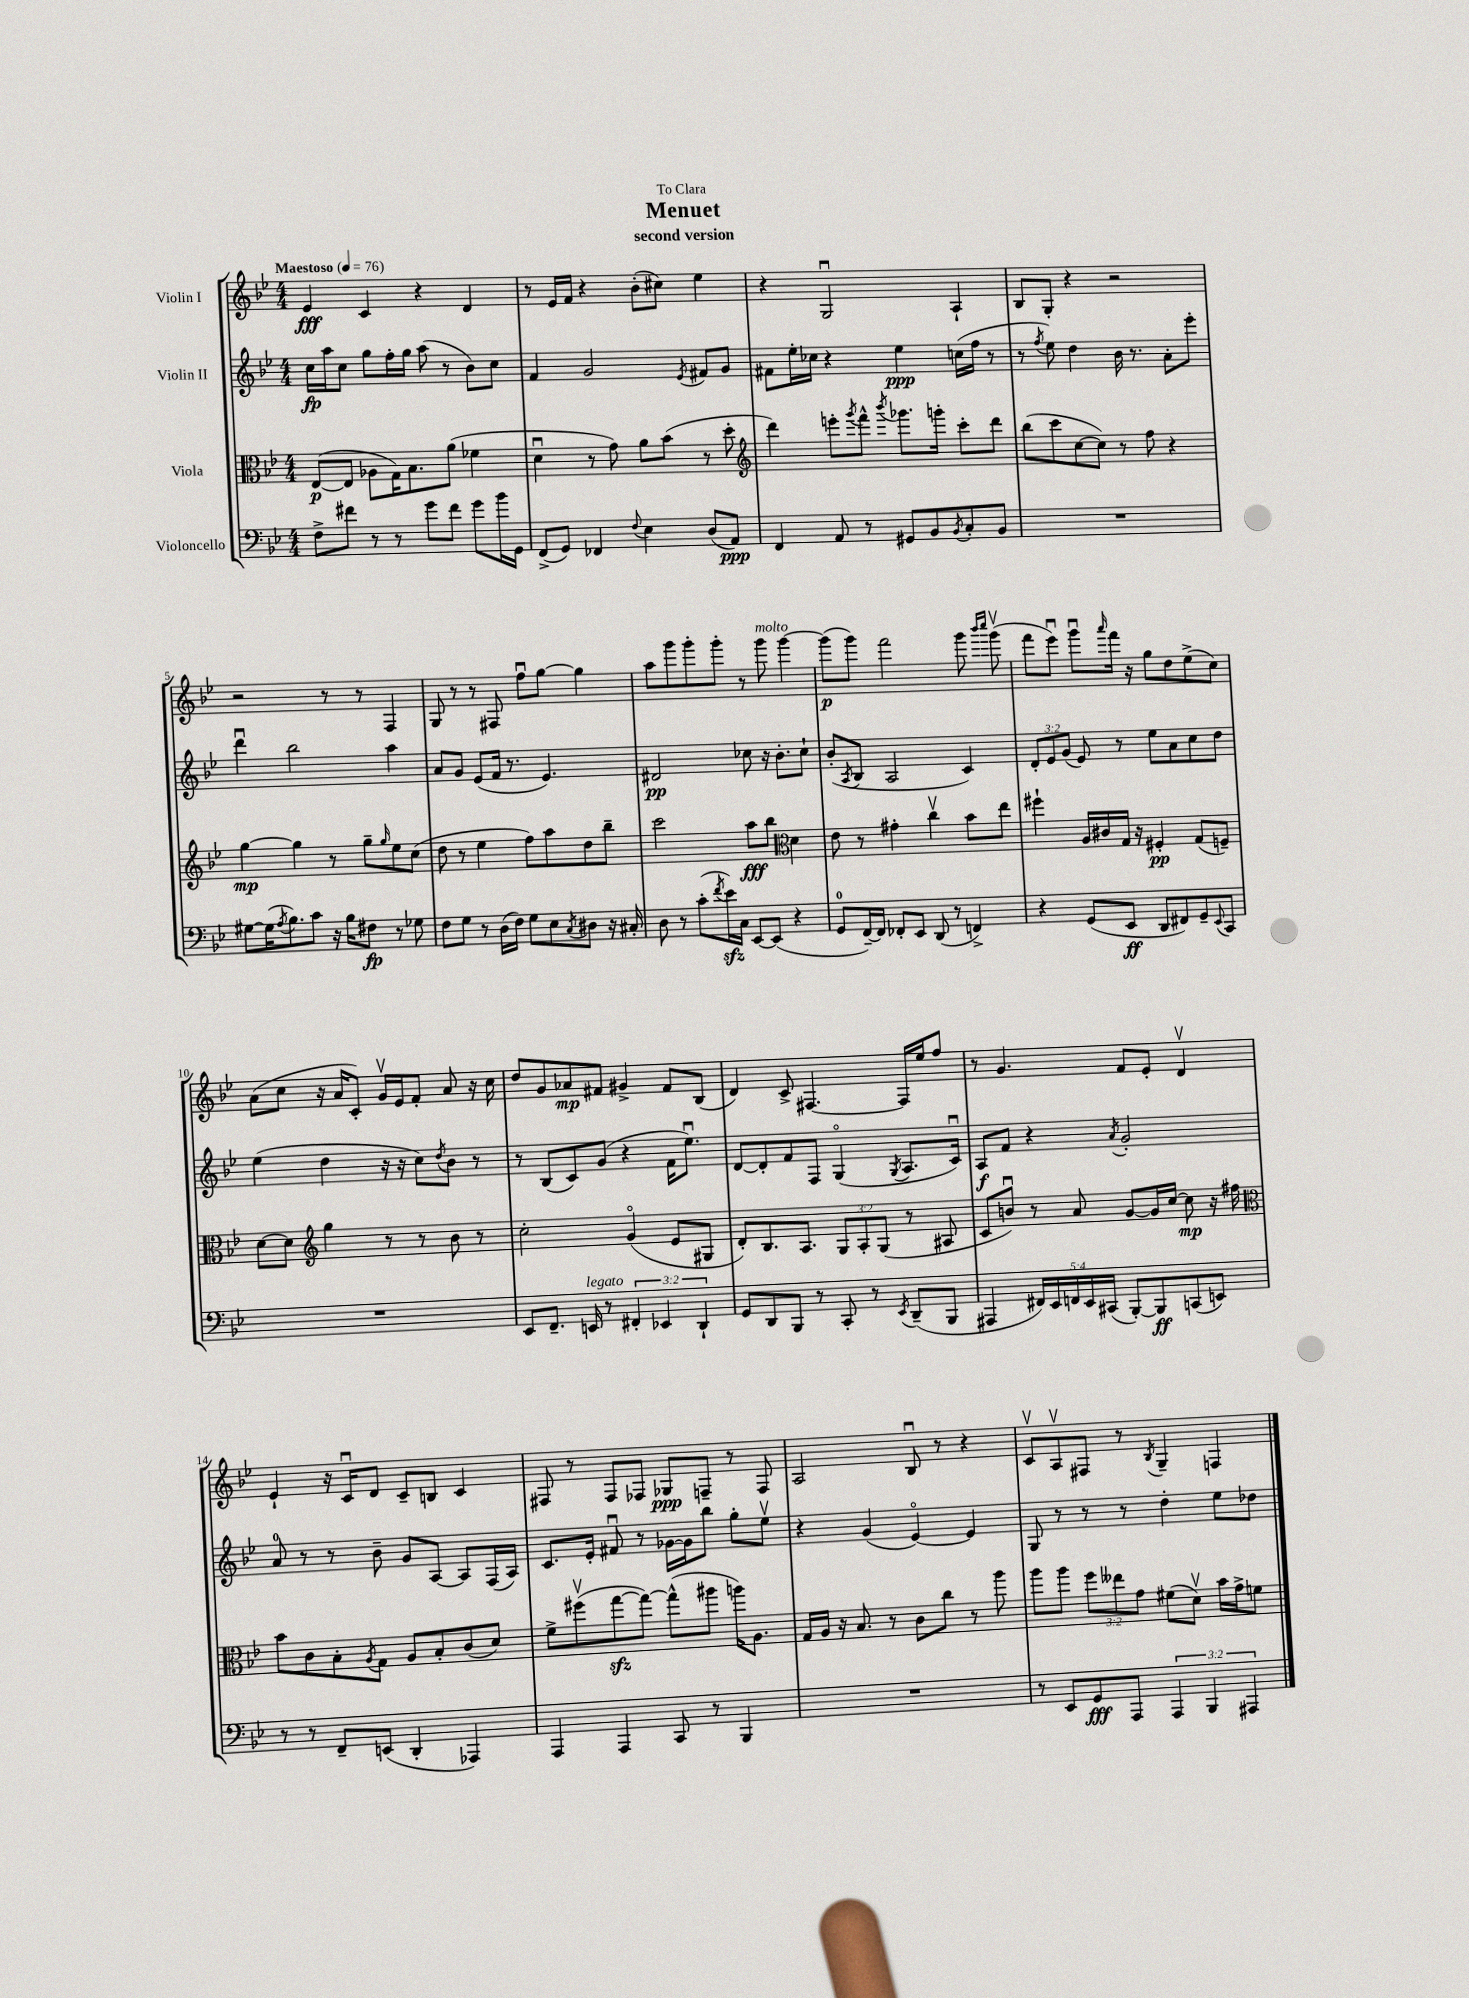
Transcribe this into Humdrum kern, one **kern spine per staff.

**kern	**dynam	**kern	**dynam	**kern	**dynam	**kern	**dynam
*part4	*part4	*part3	*part3	*part2	*part2	*part1	*part1
*staff4	*staff4	*staff3	*staff3	*staff2	*staff2	*staff1	*staff1
*I"Violoncello	*	*I"Viola	*	*I"Violin II	*	*I"Violin I	*
*clefF4	*	*clefC3	*	*clefG2	*	*clefG2	*
*k[b-e-]	*	*k[b-e-]	*	*k[b-e-]	*	*k[b-e-]	*
*M4/4	*	*M4/4	*	*M4/4	*	*M4/4	*
*MM76	*	*MM76	*	*MM76	*	*MM76	*
=1	=1	=1	=1	=1	=1	=1	=1
!	!	!	!	!	!	!LO:TX:a:B:t=Maestoso	!
8F^\L	.	([8E-/L	p	16cc\LL	fp	4e-/	fff
.	.	.	.	16aa\J	.	.	.
8f#X\J	.	8E-/J]	.	8cc\J	.	.	.
8r	.	8A-X\L	.	8gg\L	.	4c/	.
8r	.	16G\K)	.	16ff'\L	.	.	.
.	.	8.B-\	.	16gg\JJ	.	.	.
8g\L	.	.	.	(8aa\	.	4r	.
8f#\J	.	(8a\J	.	8r	.	.	.
8g\L	.	4f-X\	.	8b-\L)	.	4d/	.
16b-\L	.	.	.	8cc\J	.	.	.
16GG\JJ	.	.	.	.	.	.	.
=2	=2	=2	=2	=2	=2	=2	=2
(8FF^/L	.	4du\	.	4f/	.	8r	.
8GG/J)	.	.	.	.	.	16e-/LL	.
.	.	.	.	.	.	16f/JJ	.
4FF-X/	.	8r	.	2g/	.	4r	.
.	.	8g\)	.	.	.	.	.
8qqF/	.	.	.	.	.	.	.
4E-\	.	8a\L	.	.	.	(8b-'\L	.
.	.	(8b-\J	.	.	.	8cc#X\J)	.
.	.	.	.	8qe-/	.	.	.
(8D/L	.	8r	.	8f#X/L	.	4ee-\	.
8AA/J)	ppp	8dd'\	.	8g/J	.	.	.
=3	=3	=3	=3	=3	=3	=3	=3
*	*	*clefG2	*	*	*	*	*
4FF/	.	4ddd\)	.	8f#X\L	.	4r	.
.	.	.	.	16ee-'\L	.	.	.
.	.	.	.	16cc-X\JJ	.	.	.
8AA/	.	8eeen'\L	.	4r	.	2Gu/	.
.	.	8qggg/	.	.	.	.	.
8r	.	8fff^^\J	.	.	.	.	.
.	.	8qbbb-/	.	.	.	.	.
8GG#X/L	.	8.ggg-X\L	.	4ee-\	ppp	.	.
8BB-/	.	.	.	.	.	.	.
.	.	16gggn'\Jk	.	.	.	.	.
8qBB-/	.	.	.	.	.	.	.
8C'/	.	8ccc'\L	.	(16ccn\LL	.	4A`/	.
.	.	.	.	16ff\JJ	.	.	.
8BB-/J	.	8ddd\J	.	8r	.	.	.
=4	=4	=4	=4	=4	=4	=4	=4
1r	.	(8bb-\L	.	8r	.	8B-/L	.
.	.	.	.	8qff/	.	.	.
.	.	8ccc\	.	8ee-\)	.	8G'/J	.
.	.	[8cc\	.	4dd\	.	4r	.
.	.	8cc\J])	.	.	.	.	.
.	.	8r	.	16b-\	.	2r	.
.	.	.	.	8.r	.	.	.
.	.	8ff\	.	.	.	.	.
.	.	4r	.	8a'\L	.	.	.
.	.	.	.	8eee-'\J	.	.	.
!!LO:LB:g=z
=5	=5	=5	=5	=5	=5	=5	=5
[8G#X\L	.	[4gg\	mp	4dddu\	.	2r	.
(16G#\K]	.	.	.	.	.	.	.
8qA/	.	.	.	.	.	.	.
8.B-\)	.	.	.	.	.	.	.
.	.	4gg\]	.	2bb-\	.	.	.
8c\J	.	.	.	.	.	.	.
16r	.	8r	.	.	.	8r	.
16B-\KL	.	.	.	.	.	.	.
8F#X\J	fp	8gg~\L	.	.	.	8r	.
.	.	16qqgg/	.	.	.	.	.
8r	.	8ee-\	.	4aa\	.	4F/	.
8G-X\	.	(8cc\J	.	.	.	.	.
=6	=6	=6	=6	=6	=6	=6	=6
8F\L	.	8dd\	.	8a/L	.	8G/	.
8G\J	.	8r	.	8g/J	.	8r	.
8r	.	4ee-\	.	(8e-/L	.	8r	.
(16D\LL	.	.	.	16f/Jk	.	8F#X/	.
16F\JJ)	.	.	.	8.r	.	.	.
8G\L	.	8ff\L)	.	.	.	8ffu\L	.
8E-\	.	8aa\	.	4.e-/)	.	[8gg\J	.
8qC/	.	.	.	.	.	.	.
8D#X\J	.	8dd\	.	.	.	4gg\]	.
16r	.	8bb-~\J	.	.	.	.	.
16C#X'/	.	.	.	.	.	.	.
=7	=7	=7	=7	=7	=7	=7	=7
8D\	.	2ccc\	.	2d#X/	pp	8aa\L	.
8r	.	.	.	.	.	8ggg\	.
(8c'\L	.	.	.	.	.	8ggg'\	.
8qf/	.	.	.	.	.	.	.
16e-zz\L)	.	.	.	.	.	8ggg'\J	.
16C\JJ	.	.	.	.	.	.	.
[8EE-/L	.	8aa\L	fff	8cc-X\	.	8r	.
!	!	!	!	!	!	!LO:TX:a:i:t=molto	!
(8EE-/J]	.	8bb-\J	.	16r	.	8ggg\	.
.	.	.	.	8.b-'\L	.	.	.
*	*	*clefC3	*	*	*	*	*
4r	.	4d\	.	.	.	[4ggg\	.
.	.	.	.	8cc-`\J	.	.	.
=8	=8	=8	=8	=8	=8	=8	=8
8GG/L	.	8e-\	.	(8b-'/L	.	(8ggg\L]	p
.	.	.	.	8qA/	.	.	.
[16FF~/L)	.	8r	.	8B-/J	.	8ggg\J)	.
16FF/JJ]	.	.	.	.	.	.	.
8FF-X'/L	.	4g#X'\	.	2A/	.	2fff\	.
8EE-/J	.	.	.	.	.	.	.
(8DD/	.	4ccv\	.	.	.	.	.
8r	.	.	.	.	.	.	.
4FFn^/)	.	8b-\L	.	4c/)	.	8ggg\	.
.	.	.	.	.	.	16qqbbb-/LL	.
.	.	.	.	.	.	16qqcccc/JJ	.
.	.	8ee-\J	.	.	.	(8gggv\	.
=9	=9	=9	=9	=9	=9	=9	=9
4r	.	4ff#X`\	.	12d'/L	.	8fff\L	.
.	.	.	.	12e-/	.	.	.
.	.	.	.	.	.	8eee-u\J)	.
.	.	.	.	(12g/J	.	.	.
(8GG/L	.	16A/LL	.	8e-/)	.	8gggu\L	.
.	.	16c#X/	.	.	.	.	.
.	.	.	.	.	.	16qqaaa/	.
8EE-/J	ff	16G/JJ	.	8r	.	16fff\Jk	.
.	.	16r	.	.	.	16r	.
8DD/L	.	4F#X'/	pp	8ee-\L	.	8gg\L	.
8FF#X/)	.	.	.	8a\	.	8dd\	.
8GG~/	.	(8G/L	.	8cc\	.	(8ee-^\	.
8qqEE-/	.	.	.	.	.	.	.
8CC/J	.	8Fn~/J)	.	8dd\J	.	8cc\J)	.
!!LO:LB:g=z
=10	=10	=10	=10	=10	=10	=10	=10
1r	.	[8d\L	.	(4ee-\	.	(8a\L	.
.	.	8d\J]	.	.	.	8cc\J	.
*	*	*clefG2	*	*	*	*	*
.	.	4gg\	.	4dd\	.	16r	.
.	.	.	.	.	.	16a/KL	.
.	.	.	.	.	.	8c'/J)	.
.	.	8r	.	16r	.	16gv/LL	.
.	.	.	.	16r	.	16e-/J	.
.	.	8r	.	8cc\L)	.	8f'/J	.
.	.	.	.	8qdd/	.	.	.
.	.	8b-\	.	8b-\J	.	8a/	.
.	.	8r	.	8r	.	16r	.
.	.	.	.	.	.	16cc\	.
=11	=11	=11	=11	=11	=11	=11	=11
8EE-/L	.	2cc'\	.	8r	.	8dd/L	.
8.FF~/J	.	.	.	(8B-/L	.	8g/	.
.	.	.	.	8c/)	.	8a-X/	mp
!LO:TX:a:i:t=legato	!	!	!	!	!	!	!
16EEn/	.	.	.	.	.	.	.
8r	.	.	.	(8g/J	.	8f#X/J	.
6FF#X'/	.	(4g/	.	4r	.	4g#X^/	.
6EE-X/	.	.	.	.	.	.	.
.	.	8e-/L	.	16f\KL	.	8f#/L	.
.	.	.	.	8.ee-u\J)	.	.	.
6DD`/	.	.	.	.	.	.	.
.	.	8G#X/J	.	.	.	(8B-/J	.
=12	=12	=12	=12	=12	=12	=12	=12
8GG/L	.	8d'/L)	.	[8d/L	.	4d/)	.
8DD/	.	8.B-/	.	8d'/]	.	.	.
8BBB-/J	.	.	.	8f/	.	8c^/	.
.	.	8.A/J	.	.	.	.	.
8r	.	.	.	8F/J	.	[4.F#X/	.
8CC'/	.	12G/L	.	(4G/	.	.	.
.	.	12A'/	.	.	.	.	.
8r	.	.	.	.	.	.	.
.	.	(12G/J	.	.	.	.	.
8qEE-/	.	.	.	8qG/	.	.	.
(8DD~/L	.	8r	.	8.A/L	.	16F#/LL]	.
.	.	.	.	.	.	16ee-/J	.
8BBB-/J	.	8A#X/	.	.	.	8ff/J	.
.	.	.	.	16cu/Jk)	.	.	.
=13	=13	=13	=13	=13	=13	=13	=13
4AAA#X/	.	8c/L	.	8A/L	f	8r	.
.	.	8bnu/J)	.	8f/J	.	4.g/	.
20FF#X/LL)	.	8r	.	4r	.	.	.
20EE-/	.	.	.	.	.	.	.
20FFn/	.	.	.	.	.	.	.
.	.	8a/	.	.	.	.	.
20EE-/	.	.	.	.	.	.	.
(20CC#X/JJ	.	.	.	.	.	.	.
.	.	.	.	8qa/	.	.	.
[8BBB-'/L)	.	[8g/L	.	2g'/	.	8f/L	.
8BBB-/]	ff	16g/L]	.	.	.	8e-'/J	.
.	.	[16cc/JJ	.	.	.	.	.
(8CCn/	.	8cc\]	mp	.	.	4dv/	.
8EEn/J)	.	16r	.	.	.	.	.
.	.	16ff#X\	.	.	.	.	.
!!LO:LB:g=z
=14	=14	=14	=14	=14	=14	=14	=14
*	*	*clefC3	*	*	*	*	*
8r	.	8b-\L	.	8a/	.	4e-`/	.
8r	.	8c\	.	8r	.	.	.
8FF~/L	.	8B-'\	.	8r	.	16r	.
.	.	.	.	.	.	16cu/KL	.
.	.	8qA/	.	.	.	.	.
(8EEn/J	.	8G\J	.	8b-~\	.	8d/J	.
4DD'/	.	8A/L	.	8g/L	.	8c~/L	.
.	.	8B-'/	.	[8A/J	.	8Bn/J	.
4AAA-X/)	.	(8c/	.	8A/L]	.	4c/	.
.	.	8d/J)	.	(16F/L	.	.	.
.	.	.	.	16A/JJ)	.	.	.
=15	=15	=15	=15	=15	=15	=15	=15
4AAA/	.	8f^\L	.	8.c/L	.	8F#X/	.
.	.	(8ff#Xv\	.	.	.	8r	.
.	.	.	.	16e-'/Jk	.	.	.
4AAA/	.	[8ggzz\	.	8f#Xu/	.	8F#/L	.
.	.	8gg\J_)	.	8r	.	8F-X/J	.
8CC/	.	(8gg^^\L]	.	[16g-X\LL	.	8G-X/L	ppp
.	.	.	.	16g-\J]	.	.	.
8r	.	8aa#X\J	.	8bb-\J	.	8Fn~/J	.
4BBB-/	.	16aan\KL)	.	8gg'\L	.	8r	.
.	.	8.A\J	.	.	.	.	.
.	.	.	.	8ee-v\J	.	8F/	.
=16	=16	=16	=16	=16	=16	=16	=16
1r	.	16G/LL	.	4r	.	2A/	.
.	.	16A/JJ	.	.	.	.	.
.	.	16r	.	.	.	.	.
.	.	8.B-/	.	.	.	.	.
.	.	.	.	(4g/	.	.	.
.	.	8r	.	.	.	.	.
.	.	8c\L	.	[4e-/)	.	8B-u/	.
.	.	8cc\J	.	.	.	8r	.
.	.	8r	.	4e-/]	.	4r	.
.	.	8aa\	.	.	.	.	.
=17	=17	=17	=17	=17	=17	=17	=17
8r	.	8aa\L	.	8G/	.	8cv/L	.
8EE-/L	.	8aa\J	.	8r	.	8Av/	.
8GG/	fff	12ff\L	.	8r	.	8F#X/J	.
.	.	12ee--X\	.	.	.	.	.
8AAA/J	.	.	.	8r	.	8r	.
.	.	12g\J	.	.	.	.	.
.	.	.	.	.	.	8qB-/	.
6AAA/	.	(8f#X\L	.	4dd'\	.	4G~/	.
.	.	8dv\J)	.	.	.	.	.
6BBB-/	.	.	.	.	.	.	.
.	.	16b-\LL	.	8ee-\L	.	4Fn/	.
.	.	16g^\J	.	.	.	.	.
6AAA#X/	.	.	.	.	.	.	.
.	.	8fn\J	.	8dd-X\J	.	.	.
==	==	==	==	==	==	==	==
*-	*-	*-	*-	*-	*-	*-	*-
